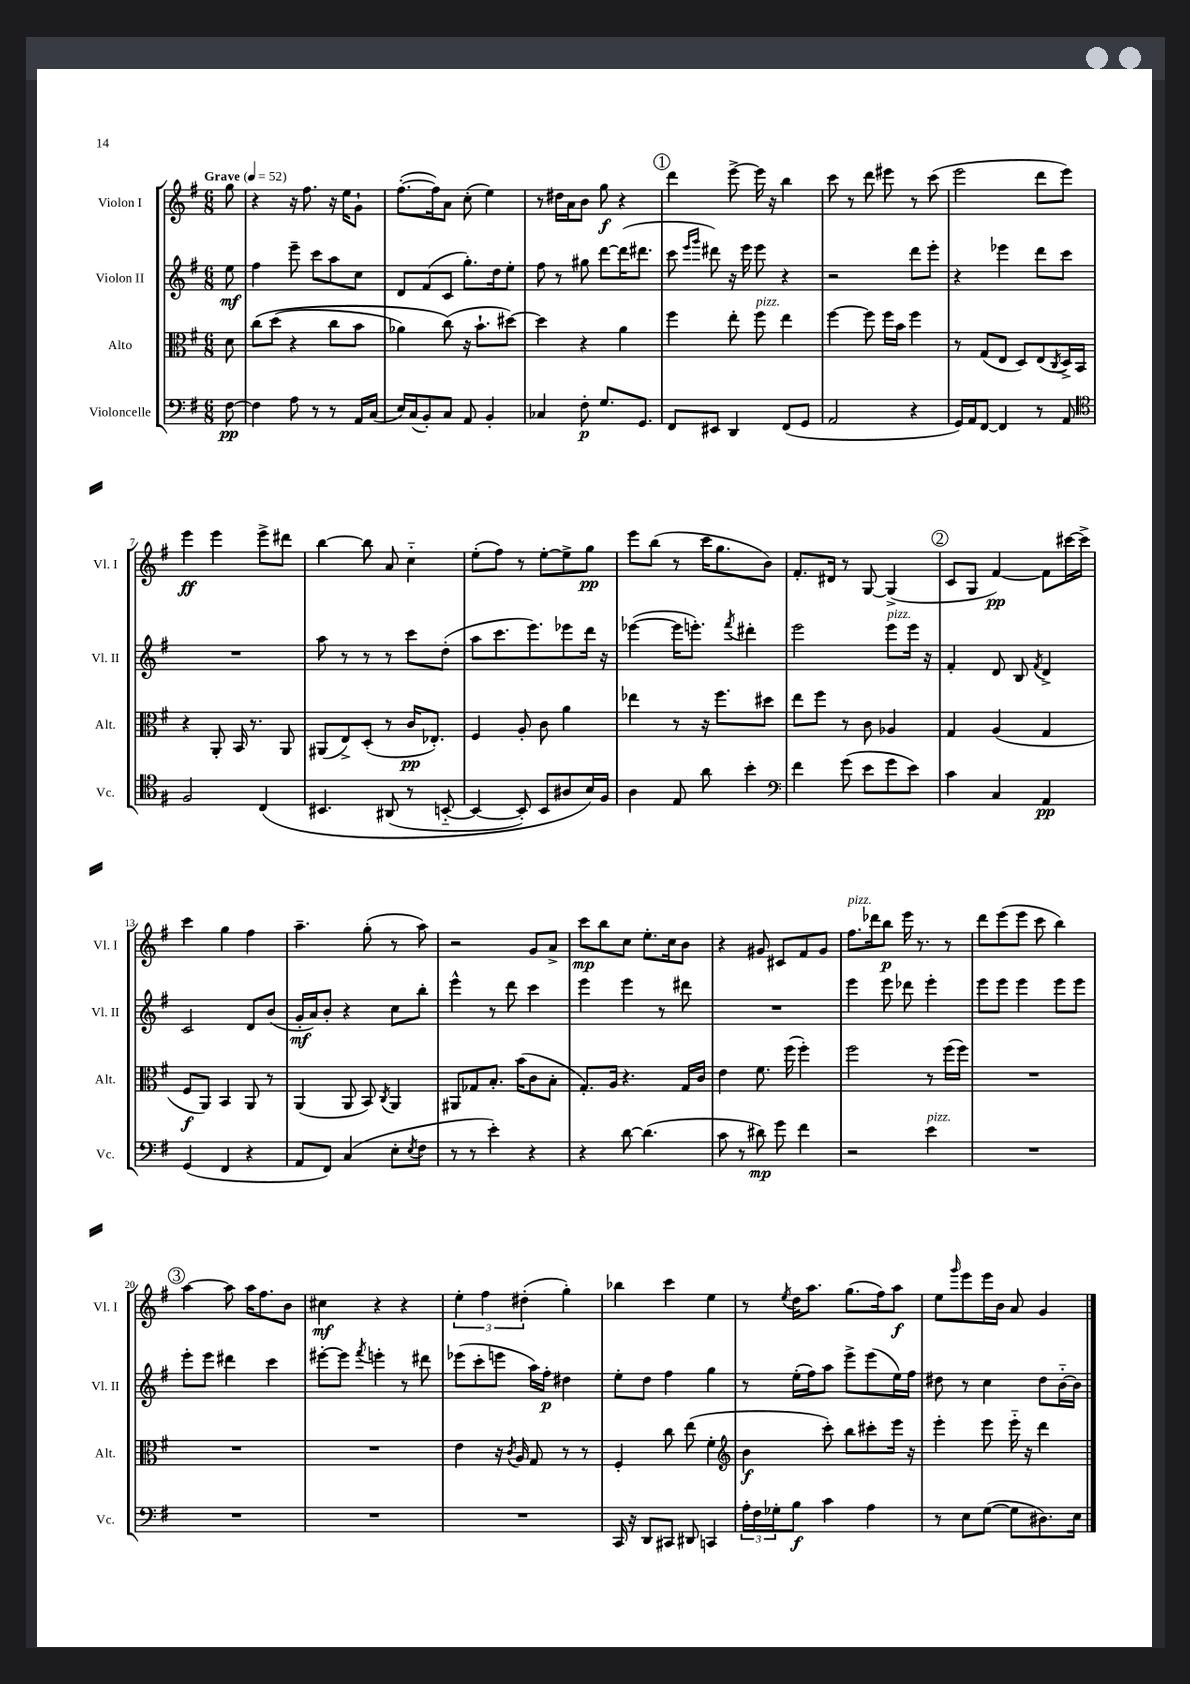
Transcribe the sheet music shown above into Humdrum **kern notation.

**kern	**kern	**kern	**kern
*staff4	*staff3	*staff2	*staff1
*clefF4	*clefC3	*clefG2	*clefG2
*k[f#]	*k[f#]	*k[f#]	*k[f#]
*M6/8	*M6/8	*M6/8	*M6/8
*MM52	*MM52	*MM52	*MM52
[8F#	8d	8ee	8gg
=	=	=	=
4F#]	&(8cc	4ff#	4r
.	(8dd	.	.
8A	4r	8eee~	16r
.	.	.	8.ff#
8r	.	8ccc	.
8r	8cc	8aa	16r
.	.	.	16ee
16AA	8b	8cc	8g`
(16C	.	.	.
=	=	=	=
16E)	4a-)	8d	([8.ff#'
(16C	.	.	.
8BB')	.	(8f#	.
.	.	.	16ff#])
8C	(8cc&)	8c	8a
8AA	16r	8.gg')	(8cc'
.	8.b`	.	.
4BB'	.	.	4ee)
.	.	16dd	.
.	[8dd#)	8ee'	.
=	=	=	=
4C-	4dd#]	8ff#	8r
.	.	8r	16dd#
.	.	.	16a
8F#'	4r	8gg#	8b
8.G	.	[8ddd	8gg
.	4a	(16ddd]	4r
8.GG	.	8.ddd#	.
=	=	=	=
8FF#	4ff#	8ccc	4ddd
.	.	16qqeee	.
.	.	16qqggg	.
8EE#	.	8ddd#)	.
4DD	8ee'	16r	[8eee^
.	.	16eee	.
.	8ff#	8eee	16eee]
.	.	.	16r
(8FF#	4ee	4r	4bb
8GG	.	.	.
=	=	=	=
2AA	[4ff#	2r	8ccc
.	.	.	8r
.	8ff#]	.	8ddd
.	16ff#	.	8eee#
.	16b	.	.
4r	4ff#	8ddd	8r
.	.	8eee'	(8ccc
=	=	=	=
16GG)	8r	4r	2eee
16AA	.	.	.
[8FF#	(8G	.	.
4FF#]	8E	4eee-	.
.	8D)	.	.
8r	(8E	8ddd	8ddd
.	8qC	.	.
8AA	16D^)	8ccc	8eee)
.	16BB	.	.
=	=	=	=
*clefC4	*	*	*
2F#	4r	2.r	4eee
.	8AA'	.	4eee
.	16BB	.	.
.	8.r	.	.
&(4C	.	.	8eee^
.	8AA	.	8ddd#
=	=	=	=
4.BB#	(8AA#	8aa	[4bb
.	8E^)	8r	.
.	(8D'	8r	8bb]
(8AA#	8r	8r	8a
8r	16c	8ccc	4cc'~
.	8.E-')	.	.
[8BB'~	.	(8dd'	.
=	=	=	=
4BB_	4F#	8aa	(8ee'
.	.	8.ccc	8ff#)
8BB'])	8A'	.	8r
.	.	8.eee)	.
8BB	8c	.	[8ee'
8A#	4a	8eee-	8ee^]
16B&)	.	16ddd	8gg
16F#	.	16r	.
=	=	=	=
4A	4ee-	([4eee-	8eee
.	.	.	(8bb
8E	8r	16eee-]	8r
.	.	8.eee')	.
8a	16r	.	16ccc
.	8.ff#	.	8.gg
.	.	8qfff#	.
4b'	.	4ddd#'	.
.	8dd#	.	8b)
=	=	=	=
*clefF4	*	*	*
4f#	8ee	2eee	8.f#'
.	8ff#	.	.
.	.	.	16d#
(8g	8r	.	8r
8e	8c	.	[8G
8g	4A-	8eee	(4G^]
8e)	.	16eee	.
.	.	16r	.
=	=	=	=
4c	4G	4f#'	8c
.	.	.	8G
4C	(4A	8d	[4f#)
.	.	8B	.
.	.	8qf#	.
4AA	4G	4d^	8f#]
.	.	.	[16ccc#
.	.	.	16ccc#^]
=	=	=	=
(4GG	8F#	2c	4ccc
.	8AA)	.	.
4FF#	4BB	.	4gg
4r	8AA	8d	4ff#
.	8r	(8b	.
=	=	=	=
8AA	(4AA	16g'	4.aa~
.	.	16a)	.
8FF#)	.	8b'	.
(4C	8AA	4r	.
.	8BB)	.	(8gg'
.	8qC	.	.
8E'	4AA	8cc	8r
8qE	.	.	.
8F#	.	8bb'	8aa)
=	=	=	=
8r	8AA#	4eee^^	2r
8r	8G-	.	.
4e')	8.B'	8r	.
.	.	8ddd	.
.	(16b	.	.
4r	8c	4ccc	8g
.	8B'	.	8a^
=	=	=	=
4r	8.G')	4eee	8ccc
.	.	.	8bb
.	16A	.	.
[8d	4.r	4eee	8cc
(4.d]	.	.	8.ee'
.	.	8r	.
.	.	.	16cc
.	16G	8ddd#	8b
.	16c	.	.
=	=	=	=
8c	4e	2.r	4r
8r	.	.	.
8d#)	8.f#	.	8g#
8g	.	.	8c#
.	(16ff#	.	.
4f#	4ff#')	.	8f#
.	.	.	8g#
=	=	=	=
2r	2ff#	4eee	8.ff#
.	.	.	16ddd-
.	.	8eee	8bb
.	.	8ddd-	16eee
.	.	.	8.r
4e	8r	4eee'	.
.	(16ff#	.	8r
.	16ff#)	.	.
=	=	=	=
2.r	2.r	8eee	8ddd
.	.	8eee	(8eee
.	.	4eee	8eee
.	.	.	8ccc
.	.	8eee	4bb)
.	.	8eee	.
=	=	=	=
2.r	2.r	8eee'	[4aa
.	.	8eee	.
.	.	4ddd#	8aa]
.	.	.	16aa
.	.	.	8.ff#
.	.	4ccc	.
.	.	.	8b
=	=	=	=
2.r	2.r	[8eee#'	4cc#
.	.	8eee#]	.
.	.	8qfff#	.
.	.	4eee'	4r
.	.	8r	4r
.	.	8ddd#	.
=	=	=	=
2.r	4e	(8eee-	6ee'
.	.	8ccc'	.
.	.	.	6ff#
.	16r	8eee	.
.	8qc	.	.
.	16A	.	.
.	.	.	(6dd#'
.	8G	16aa)	.
.	.	16ff#'	.
.	8r	4dd#	4gg')
.	8r	.	.
=	=	=	=
16CC	4F#'	8ee'	4bb-
16r	.	.	.
8DD	.	8dd	.
8CC#	8cc	4ff#	4ccc
8DD#	(8ee	.	.
4CC	4f#'	4gg	4ee
=	=	=	=
*	*clefG2	*	*
24A'	4b	8r	8r
24F#	.	.	.
24G-'	.	.	.
.	.	.	8qee
8B	.	(16ee'	16dd
.	.	16ff#)	8.aa
4c	8ccc')	8aa	.
.	8bb	8eee^	(8.gg
4A	8ccc#'	(8eee	.
.	.	.	16ff#)
.	16eee	16ee)	8aa
.	16r	16ff#	.
=	=	=	=
8r	4eee'	8dd#	8ee
.	.	.	16qqggg
8E	.	8r	8eee
([8G	8eee	4cc	16eee
.	.	.	16b
8G]	16eee'~	.	8a
.	16r	.	.
8.D#)	4ddd	8dd#	4g
.	.	[16b'~	.
16E	.	16b]	.
==	==	==	==
*-	*-	*-	*-
